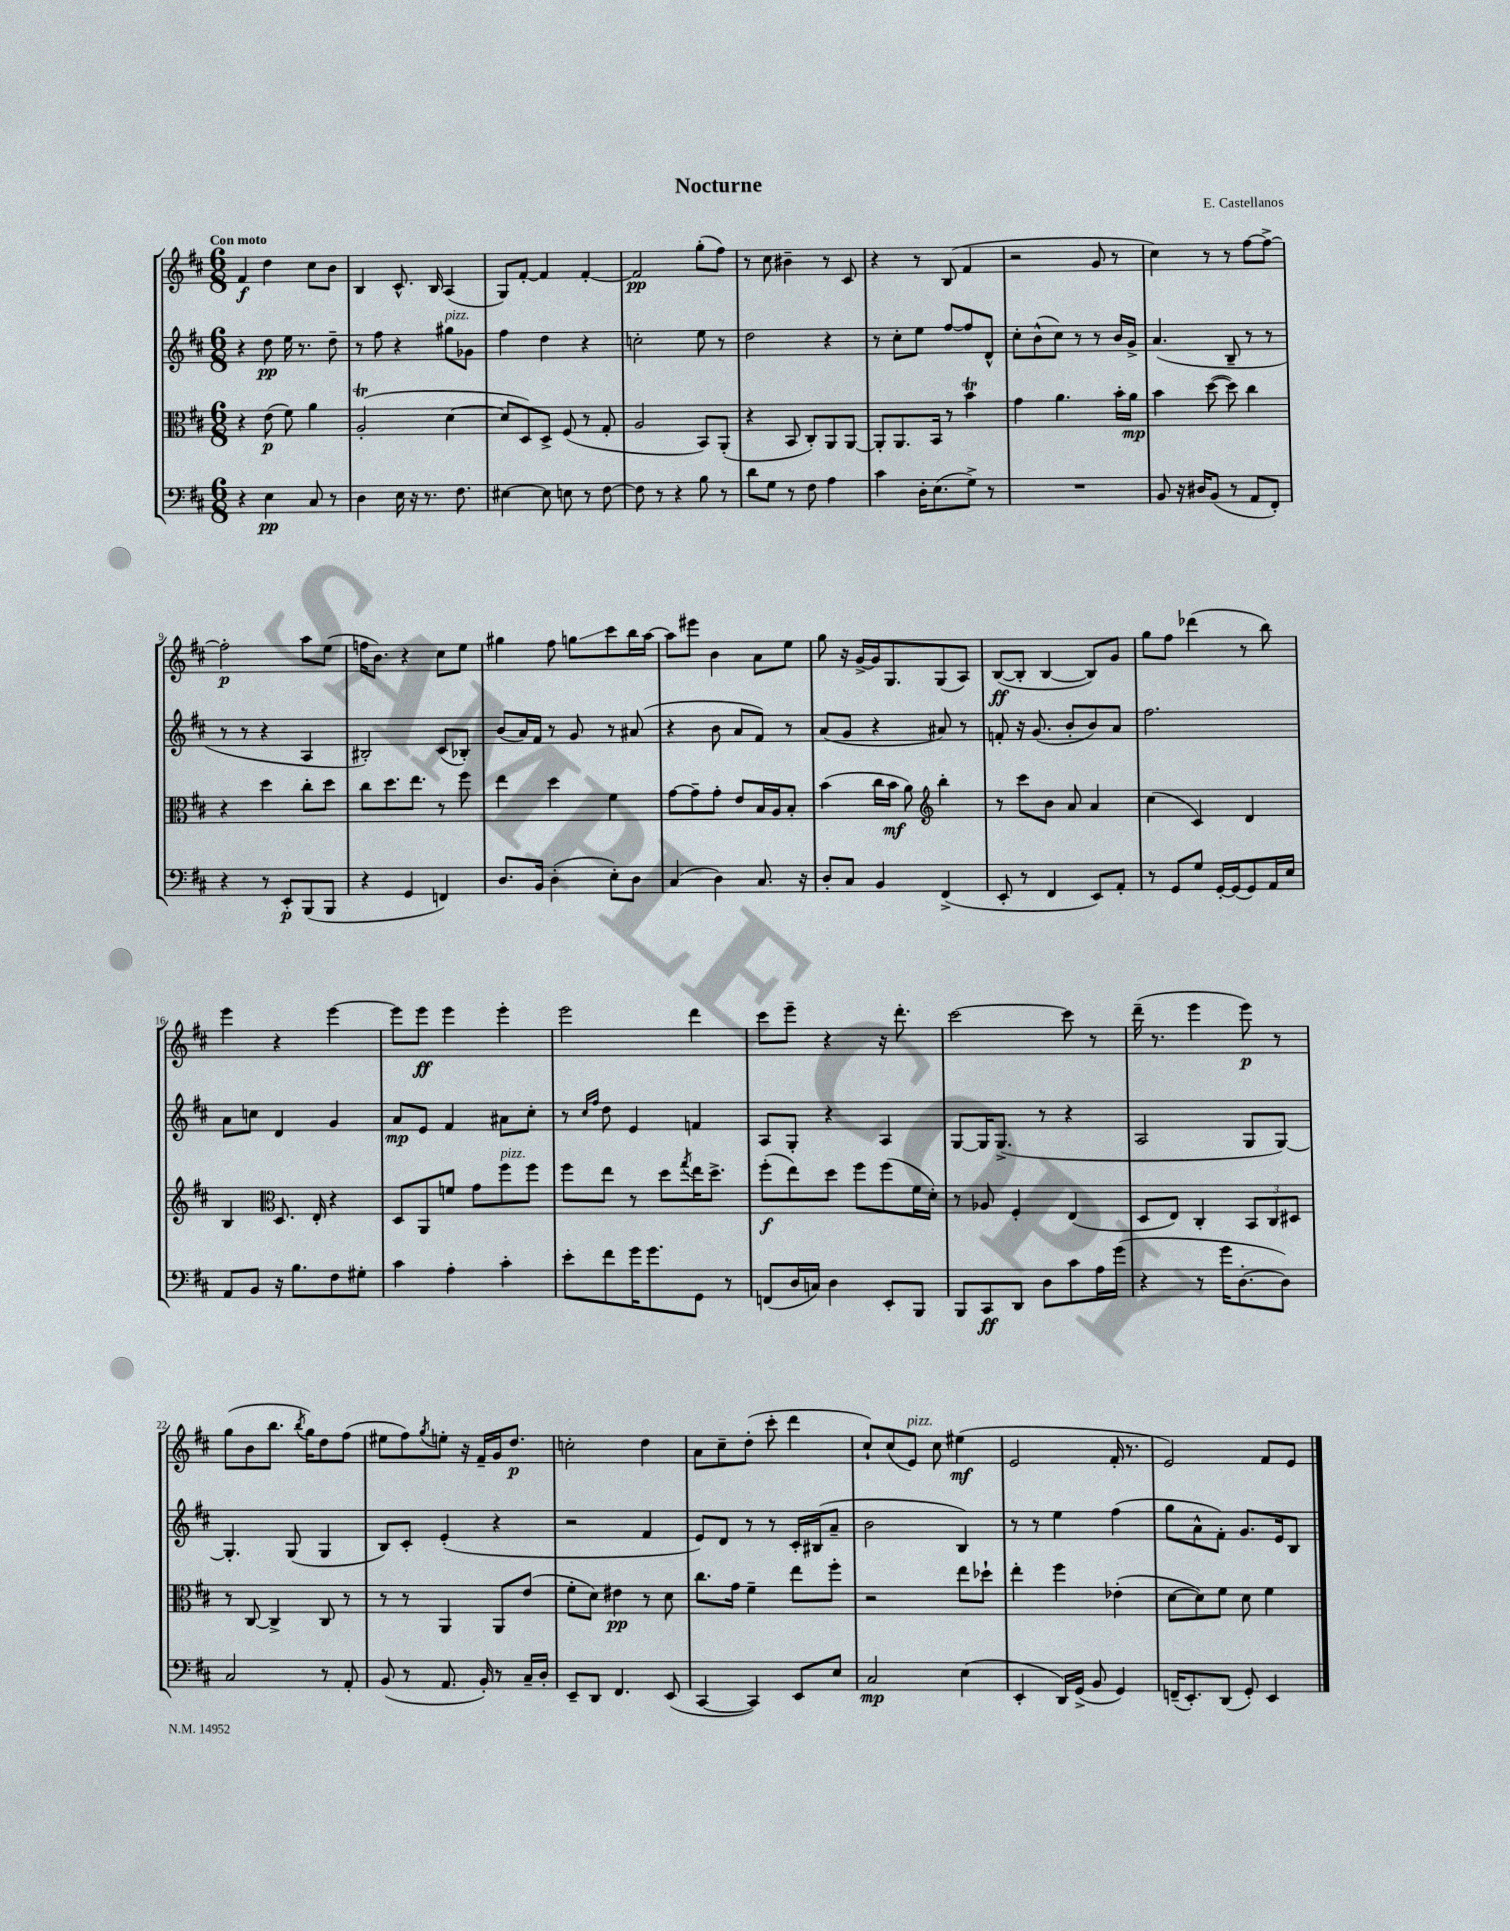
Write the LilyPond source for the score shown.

\header { title = "Nocturne" composer = "E. Castellanos" }
<<
\new StaffGroup <<
\new Staff = "s0" {
    \clef treble \key d \major \numericTimeSignature \time 6/8 \tempo "Con moto"
    fis'4\f d''4 cis''8 b'8 |
    b4 cis'8.-^ b16 a4( |
    g8) fis'8~-. fis'4 fis'4~-. |
    fis'2\pp g''8-.( fis''8) |
    r8 cis''8 bis'4-- r8 cis'8 |
    r4 r8 b8( fis'4 |
    r2 g'8 r8 |
    cis''4) r8 r8 fis''8~ fis''8~-> |
    fis''2-.\p a''8 e''8( |
    f''16 b'8.) r4 cis''8 e''8 |
    gis''4 fis''8 g''8\glissando cis'''8 b''16 a''16~ |
    a''8 eis'''8 b'4 a'8 e''8 |
    g''8 r16 g'16~-> g'16 g8. g8( a8) |
    b8~\ff( b8-. b4~ b8) g'8 |
    g''8 fis''8 des'''4( r8 b''8) |
    e'''4 r4 e'''4~ |
    e'''8 e'''8\ff e'''4 e'''4-. |
    e'''2 d'''4 |
    cis'''8 e'''8-- r4 r16 d'''8.-. |
    cis'''2~ cis'''8 r8 |
    d'''16--( r8. e'''4 e'''8\p) r8 |
    g''8( b'8 b''8. \acciaccatura { b''8 } g''16) d''8 fis''8( |
    eis''8 fis''8) \acciaccatura { g''8 } e''8-. r16 fis'16-- g'16 d''8.\p |
    c''2-. d''4 |
    a'8 cis''8-- d''8-.( cis'''8-. d'''4 |
    cis''8-!) cis''8( e'8^\markup { \italic "pizz." }) cis''8 eis''4\mf( |
    e'2 fis'16-. r8. |
    e'2) fis'8 e'8 \bar "|." |
}
\new Staff = "s1" {
    \clef treble \key d \major \numericTimeSignature \time 6/8
    r4 d''8\pp e''16 r8. d''8-- |
    r8 fis''8 r4 gis''8^\markup { \italic "pizz." } ges'8 |
    fis''4 d''4 r4 |
    c''2-. e''8 r8 |
    d''2 r4 |
    r8 cis''8-. e''8 fis''8~ fis''8 d'8-^ |
    cis''8-. b'8-^( cis''8) r8 r8 b'16 g'16-> |
    a'4.( b8-- r8 r8 |
    r8 r8 r4 a4 |
    bis2-.) cis'8( bes8-.) |
    b'8( a'16) fis'16 r8 g'8 r8 ais'8( |
    r4 b'8 a'8 fis'8) r8 |
    a'8( g'8 r4 ais'8) r8 |
    f'8-. r16 g'8.( b'8-. b'8) a'8 |
    fis''2. |
    a'8 c''8 d'4 g'4 |
    a'8\mp e'8 fis'4 ais'8 cis''8-. |
    r8 \grace { cis''16 fis''16 } d''8 e'4 f'4 |
    a8 g8-. r4 a4 |
    g8~ g16 g8.->( r8 r4 |
    a2 g8 g8~) |
    g4.-. g8( g4 |
    b8) cis'8-. e'4-.( r4 |
    r2 fis'4 |
    e'8) d'8 r8 r8 cis'16-. bis16( a'8-- |
    b'2 b4) |
    r8 r8 e''4 fis''4( |
    g''8 a'8-^ fis'8-.) g'8. e'16 b8 \bar "|." |
}
\new Staff = "s2" {
    \clef alto \key d \major \numericTimeSignature \time 6/8
    r4 e'8\p( fis'8) a'4 |
    a2-.\trill( d'4~ |
    d'8 d8) d8-> fis8( r8 g8-. |
    a2 b,8) a,8-.( |
    r4 b,8 cis8-.) a,8 a,8~ |
    a,8-. a,8. b,16 r8 b'4\trill |
    g'4 a'4. b'16-. a'16\mp |
    b'4 d''8~( d''8) cis''4 |
    r4 d''4 cis''8-. d''8 |
    cis''8 d''8. e''8. r8 fis''8 |
    e''4 d''4 fis'4 |
    g'8~ g'8-- g'8-. e'8 b16 a16 b8-. |
    b'4( cis''16 b'16\mf a'8) \clef treble b''4-. |
    r8 cis'''8 b'8 a'8 a'4 |
    cis''4( cis'4) d'4 |
    b4 \clef alto d8. e16-. r4 |
    d8 a,8 f'8 g'8 fis''8^\markup { \italic "pizz." } fis''8 |
    fis''8 e''8 r8 d''8 \acciaccatura { g''8 } e''16 d''8.-> |
    fis''8-.\f( e''8) d''8 fis''8 fis''8( fis'16 d'16-.) |
    r8 aes8 fis4-. e4( |
    d8 e8) cis4-. \tuplet 3/2 { b,8 cis8 dis8 } |
    r8 cis8~ cis4-> cis8 r8 |
    r8 r8 a,4 a,8 e'8( |
    fis'8-. d'8) eis'4\pp r8 d'8 |
    cis''8. g'16 fis'4-- e''8 fis''8-. |
    r2 e''8 des''8-! |
    e''4-. fis''4 ees'4-.( |
    d'8~ d'8) fis'8 d'8 fis'4 \bar "|." |
}
\new Staff = "s3" {
    \clef bass \key d \major \numericTimeSignature \time 6/8
    r4 e4\pp cis8 r8 |
    d4 e16 r16 r8. fis8. |
    eis4~ eis8 e8 r8 fis8~ |
    fis8 r8 r4 b8 r8 |
    d'8 g8 r8 fis8 a4 |
    cis'4 d16-. e8.( g8->) r8 |
    R2. |
    b,8 r16 dis16 b,8( r8 a,8 fis,8-.) |
    r4 r8 e,8-.\p b,,8( b,,8 |
    r4 g,4 f,4) |
    d8. b,16 d4-.( e8-.) d8 |
    cis4( d4) cis8. r16 |
    d8-. cis8 b,4 fis,4->( |
    e,8-. r8 fis,4 e,8) a,8-. |
    r8 g,8 g8 g,16~-. g,16( g,8) a,16 e16 |
    a,8 b,8 r16 b8. fis8 gis8-. |
    cis'4 a4-. cis'4-. |
    e'8-. fis'8 g'16 g'8. g,8 r8 |
    f,8( d16 c16) d4 e,8-. b,,8 |
    b,,8 cis,8\ff d,8 d8 cis'8 a16 g'16( |
    r4 r8 g'16 d8.~-. d8) |
    cis2 r8 a,8-. |
    b,8( r8 a,8. b,16-.) r8 cis16-- d16-. |
    e,8-- d,8 fis,4. e,8( |
    cis,4~ cis,4) e,8 e8 |
    cis2\mp e4( |
    e,4-. d,16) g,16->( b,8 g,4) |
    f,16--( e,8.-.) d,8( g,8-.) e,4 \bar "|." |
}
>>
>>
